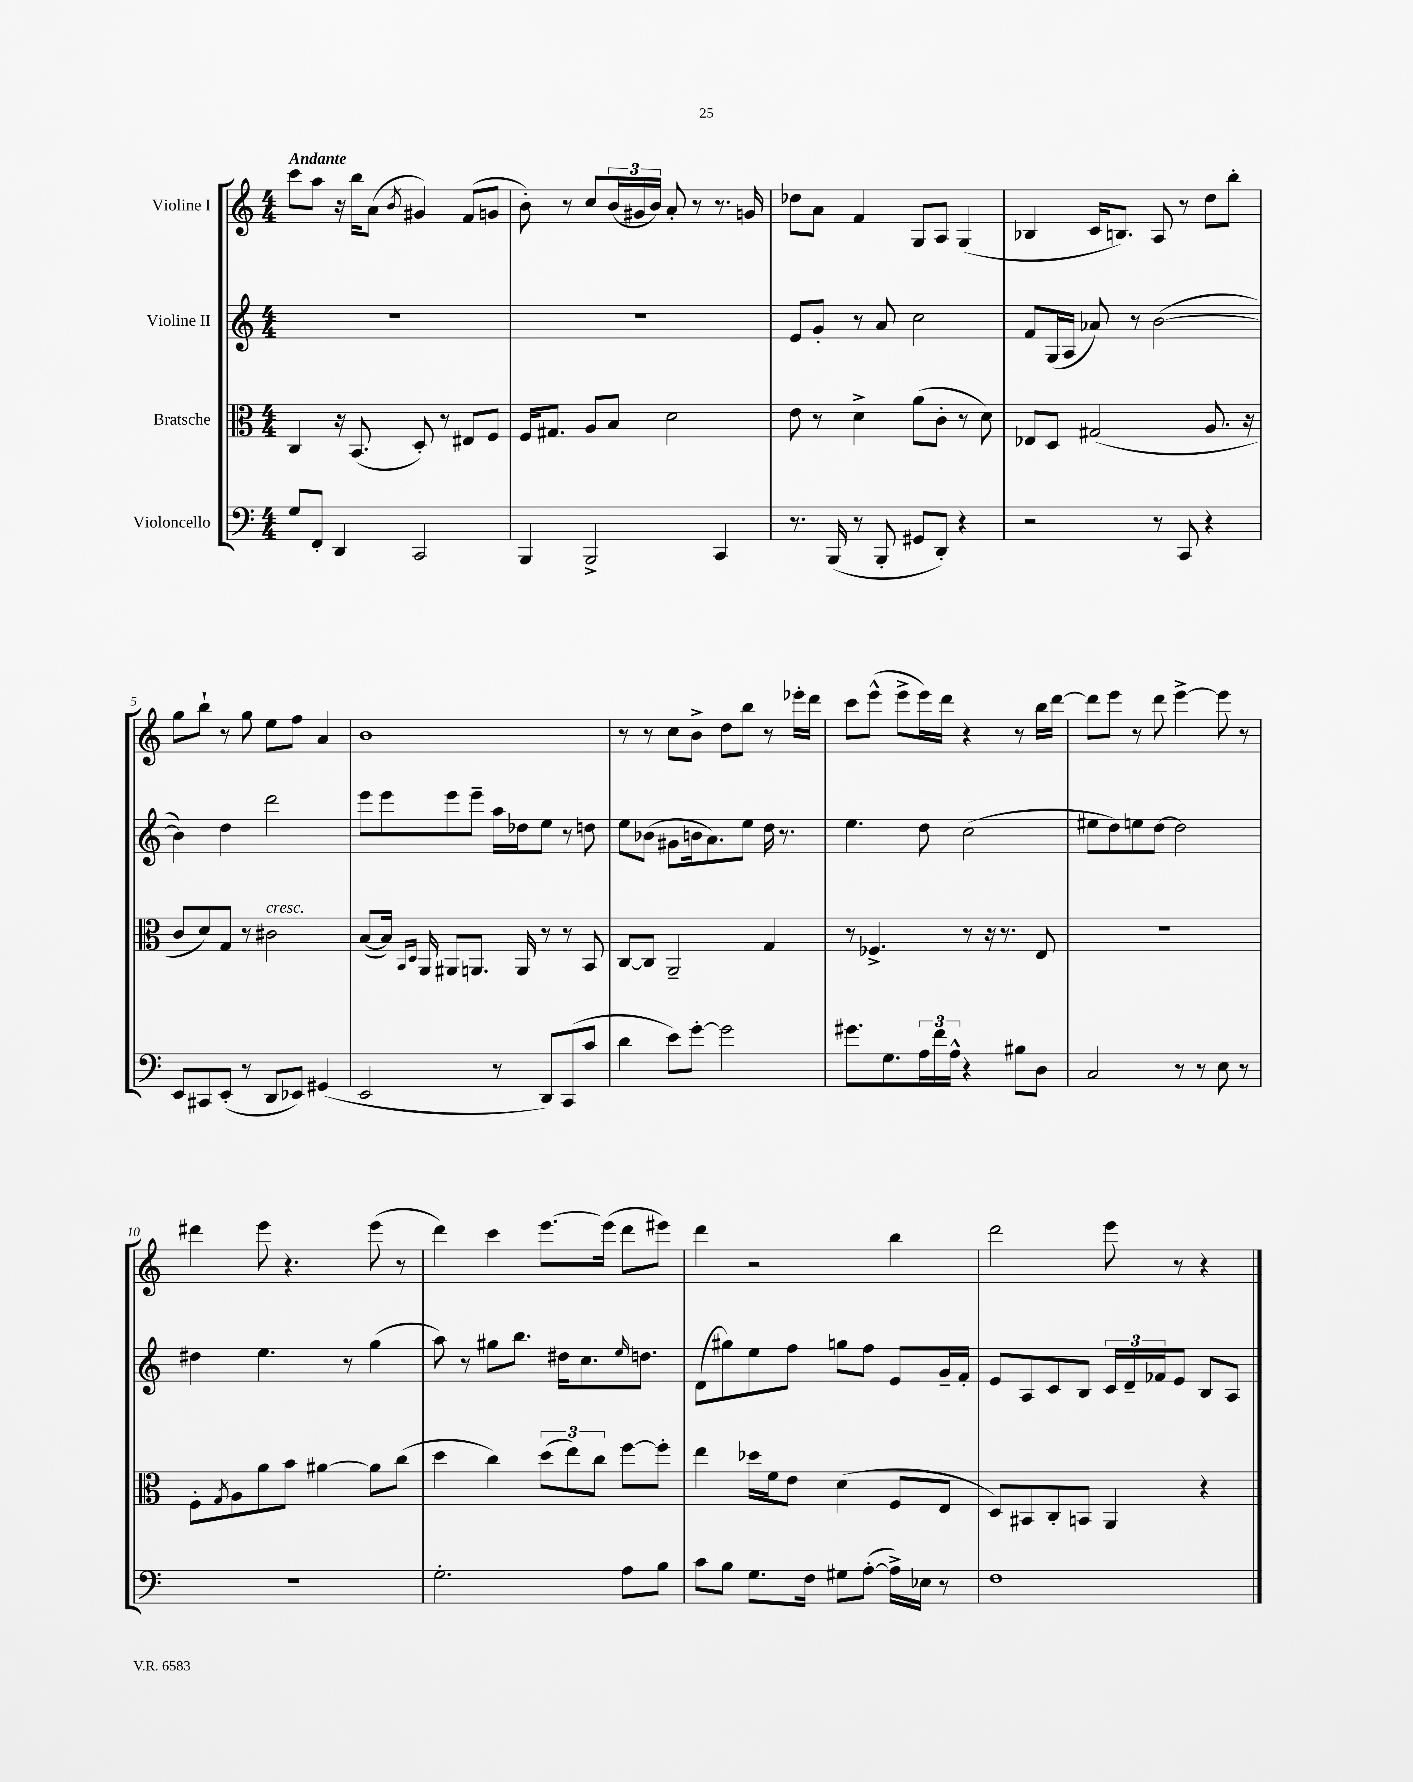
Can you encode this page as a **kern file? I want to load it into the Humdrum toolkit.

**kern	**kern	**kern	**kern
*part4	*part3	*part2	*part1
*staff4	*staff3	*staff2	*staff1
*I"Violoncello	*I"Bratsche	*I"Violine II	*I"Violine I
*clefF4	*clefC3	*clefG2	*clefG2
*k[]	*k[]	*k[]	*k[]
*M4/4	*M4/4	*M4/4	*M4/4
=1	=1	=1	=1
!	!	!	!LO:TX:a:B:t=Andante
8G/L	4C/	1r	8ccc\L
8FF'/J	.	.	8aa\J
4DD/	16r	.	16r
.	(8.BB/	.	16bb\KL
.	.	.	(8a\J
.	.	.	8qb/
2CC/	8D'/)	.	4g#X/)
.	8r	.	.
.	8E#X/L	.	(8f/L
.	8F/J	.	8gn/J
=2	=2	=2	=2
4BBB/	16F/KL	1r	8b'\)
.	8.G#X/J	.	.
.	.	.	8r
2BBB^/	8A/L	.	8cc/L
.	8B/J	.	(24b/L
.	.	.	24g#X/
.	.	.	24b/JJ)
.	2d\	.	8a'/
.	.	.	8r
4CC/	.	.	8.r
.	.	.	16gn/
=3	=3	=3	=3
8.r	8e\	8e/L	8dd-X\L
.	8r	8g'/J	8a\J
(16BBB/	.	.	.
8r	4d^\	8r	4f/
8BBB'/	.	8a/	.
8GG#X/L	(8a\L	2cc\	8G/L
8DD'/J)	8c'\J	.	8A/J
4r	8r	.	(4G/
.	8d\)	.	.
=4	=4	=4	=4
2r	8E-X/L	8f/L	4B-X/
.	8D/J	(16G/L	.
.	.	16A/JJ	.
.	(2G#X/	8a-X/)	16c/KL
.	.	.	8.Bn/J)
.	.	8r	.
8r	.	([2b\	8A/
8CC/	.	.	8r
4r	8.A/	.	8dd\L
.	.	.	8bb'\J
.	16r	.	.
!!LO:LB:g=z
=5	=5	=5	=5
8EE/L	8c/L	4b\])	8gg\L
8CC#X/	8d/)	.	8bb`\J
(8EE'/J	8G/J	4dd\	8r
8r	8r	.	8gg\
!	!LO:TX:a:i:t=cresc.	!	!
8DD/L	2c#X\	2ddd\	8ee\L
8EE-X/J)	.	.	8ff\J
(4GG#X/	.	.	4a/
=6	=6	=6	=6
2EE/	([8B/L	8eee\L	1b
.	16B/Jk])	8eee\	.
.	16qqBB/LL	.	.
.	16qqD/JJ	.	.
.	16AA/	.	.
.	8AA#X/L	8eee\	.
.	8.AAn/J	8eee~\J	.
8r	.	16aa\LL	.
.	16AA/	16dd-X\J	.
8DD/L)	8r	8ee\J	.
(8CC/	8r	8r	.
8c/J	8BB/	8ddn\	.
=7	=7	=7	=7
4d\	[8C/L	8ee\L	8r
.	8C/J]	(8b-X\J	8r
8e\L)	2AA~/	8g#X\L	8cc\L
[8g'\J	.	16bn\k	8b^\J
.	.	8.a\)	.
2g\]	.	.	8dd\L
.	.	8ee\J	8bb\J
.	4G/	16dd\	8r
.	.	8.r	.
.	.	.	16eee-X'\LL
.	.	.	16ddd\JJ
=8	=8	=8	=8
8.g#X\L	8r	4.ee\	8ccc\L
.	4.F-X^/	.	(8eee^^\J
8.G\	.	.	.
.	.	.	8eee^\L
24A\L	.	8dd\	16eee\L)
24f\	.	.	.
.	.	.	16ddd\JJ
24A^^\JJ	.	.	.
4r	8r	(2cc\	4r
.	16r	.	.
.	8.r	.	.
8B#X\L	.	.	8r
8D\J	8E/	.	16bb\LL
.	.	.	[16ddd\JJ
=9	=9	=9	=9
2C/	1r	8ee#X\L	8ddd\L]
.	.	8dd\)	8eee\J
.	.	8een\	8r
.	.	[8dd\J	8ddd\
8r	.	2dd\]	[4eee^\
8r	.	.	.
8E\	.	.	8eee\]
8r	.	.	8r
!!LO:LB:g=z
=10	=10	=10	=10
1r	8F'\L	4dd#X\	4ddd#X\
.	8qG/	.	.
.	8A\	.	.
.	8a\	4.ee\	8eee\
.	8b\J	.	4.r
.	[4a#X\	.	.
.	.	8r	.
.	8a#\L]	(4gg\	(8eee\
.	(8cc\J	.	8r
=11	=11	=11	=11
2.G'\	4dd\	8aa\)	4ddd\)
.	.	8r	.
.	4cc\)	8gg#X\L	4ccc\
.	.	8.bb\J	.
.	(12dd\L	.	[8.eee\L
.	.	16dd#X\KL	.
.	12ee\)	.	.
.	.	8.cc\	.
.	12cc\J	.	.
.	.	.	(16eee\Jk]
8A\L	[8ff\L	.	8ddd\L
.	.	16qqee/	.
.	.	8.ddn\J	.
8B\J	8ff'\J]	.	8eee#X\J)
=12	=12	=12	=12
8c\L	4ee\	(8d\L	4ddd\
8B\J	.	8gg#X\)	.
8.G\L	16dd-X\LL	8ee\	2r
.	16f\J	.	.
.	8e\J	8ff\J	.
16F\Jk	.	.	.
8G#X\L	(4d\	8ggn\L	.
([8A'\J	.	8ff\J	.
16A^\LL])	8F/L	8e/L	4bb\
16E-X\JJ	.	.	.
8r	8E/J	16g~/L	.
.	.	16f'/JJ	.
=13	=13	=13	=13
1F	8D/L)	8e/L	2ddd\
.	8BB#X/	8A/	.
.	8C'/	8c/	.
.	8BBn/J	8B/J	.
.	4AA/	24c/LL	8eee\
.	.	24d~/	.
.	.	24f-X/J	.
.	.	8e/J	8r
.	4r	8B/L	4r
.	.	8A/J	.
==	==	==	==
*-	*-	*-	*-
